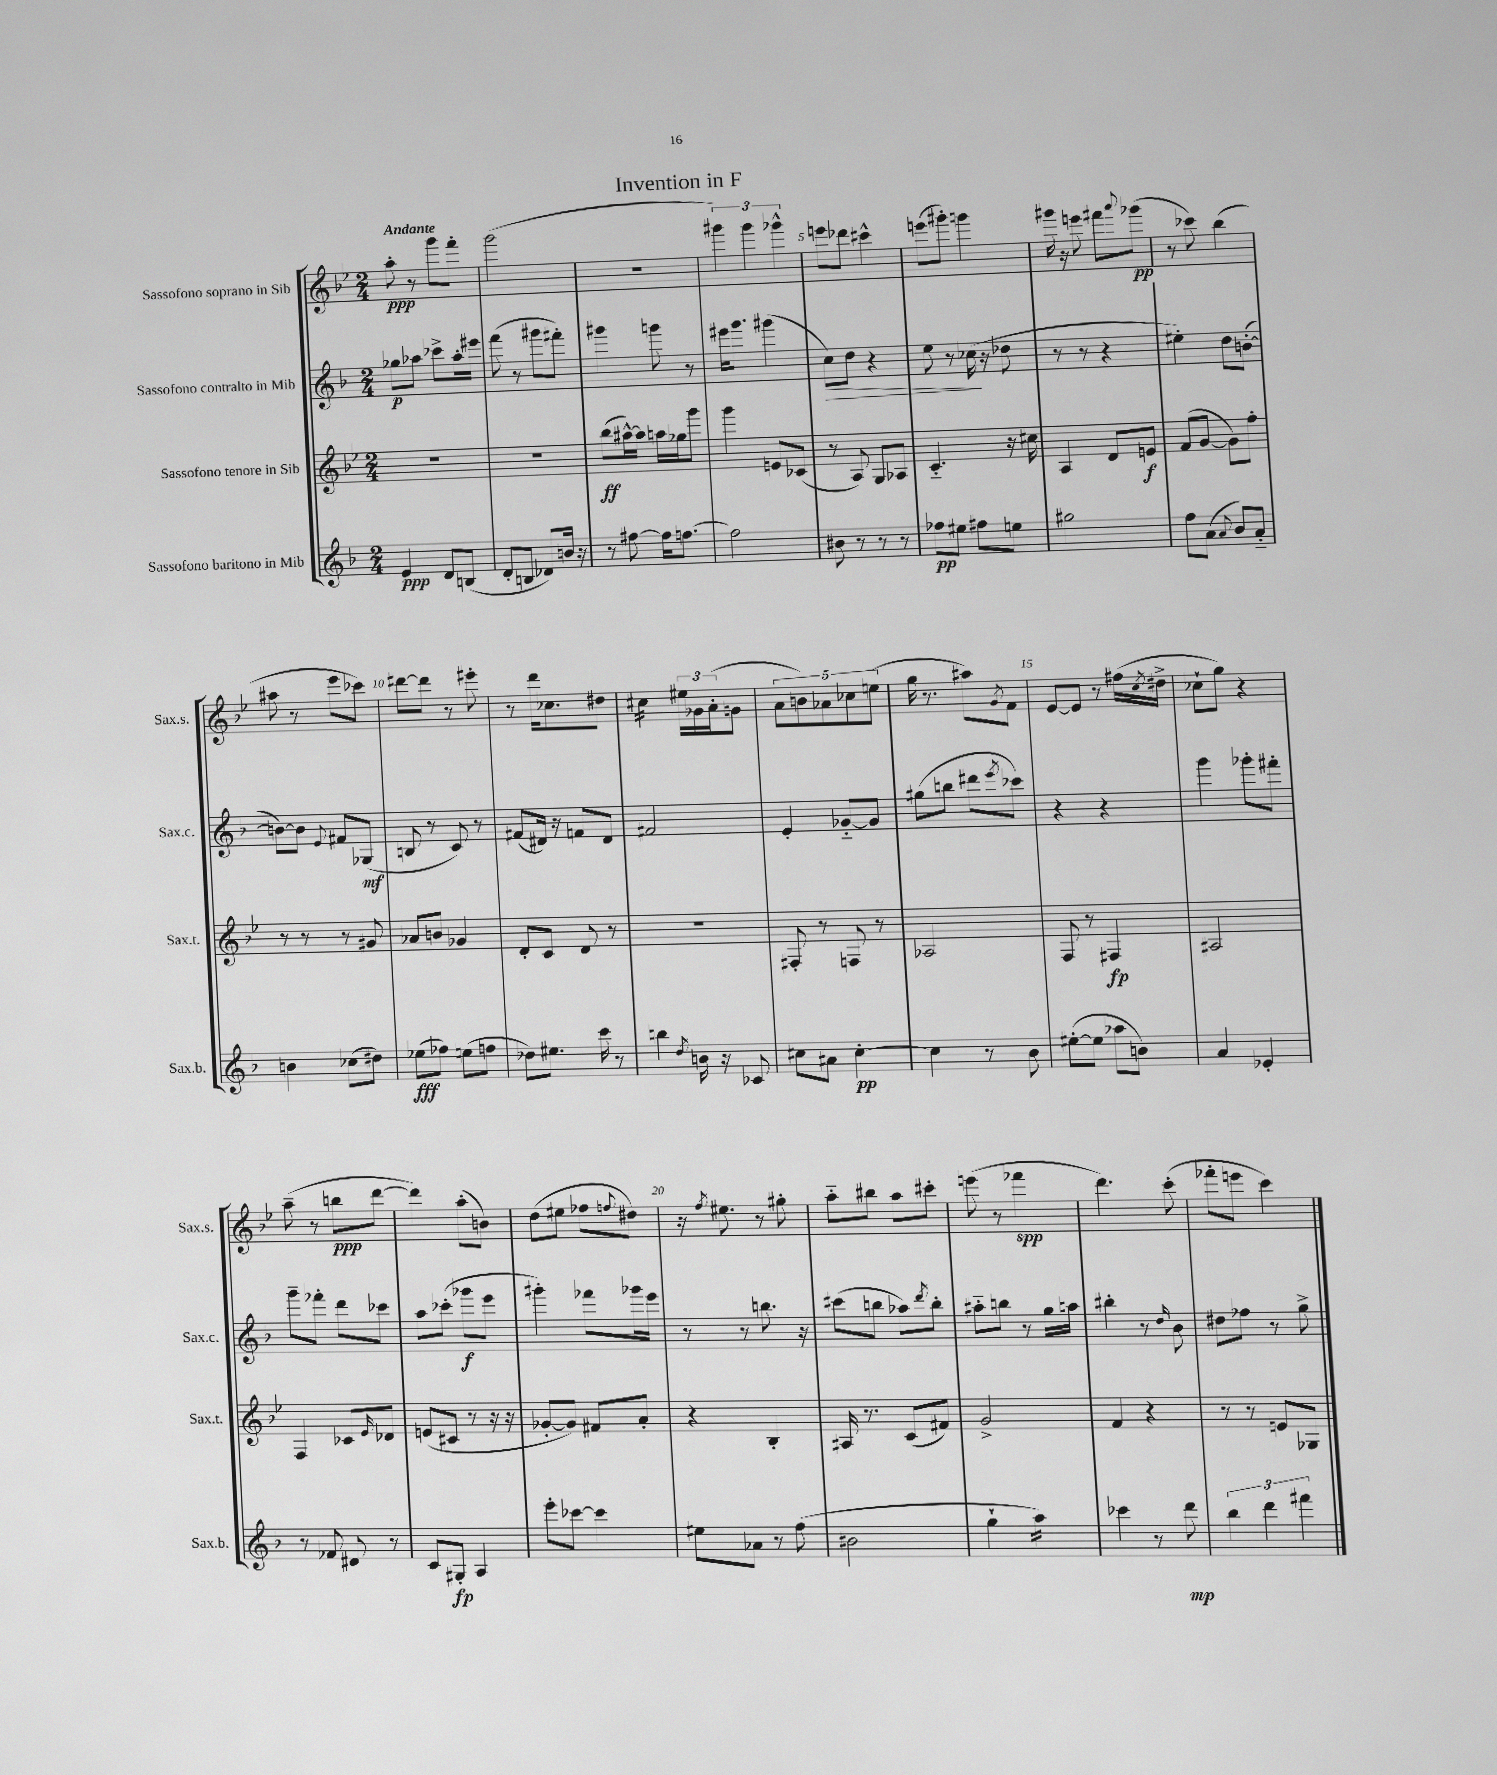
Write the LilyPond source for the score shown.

\header { title = "Invention in F" }
<<
\new StaffGroup <<
\new Staff = "s0" \with { instrumentName = "Sassofono soprano in Sib" shortInstrumentName = "Sax.s." } {
    \clef treble \key bes \major \numericTimeSignature \time 2/4 \tempo "Andante"
    a''8-.\ppp r8 g'''8 f'''8-. |
    g'''2( |
    r2 |
    \tuplet 3/2 { gis'''4) gis'''4 ges'''4-^ } |
    e'''8 des'''8 cis'''4-^ |
    e'''8( gis'''8-.) g'''4 |
    gis'''16 r16 e'''8 fis'''8 \appoggiatura { a'''8 } ges'''8\pp( |
    r8 ces'''8) bes''4( |
    ais''8 r8 ees'''8 ces'''8) |
    dis'''8~ dis'''8 r8 eis'''8-. |
    r8 d'''16 ces''8. dis''8 |
    cis''4:16 \tuplet 3/2 { eis''16 ges'16 a'16-.( } g'8 |
    \tuplet 5/4 { a'8 b'8) aes'8 ces''8 e''8( } |
    g''16 r8. ais''8) \acciaccatura { g'8 } f'8 |
    ees'8~ ees'8 r8 fis''16( \acciaccatura { c''8 } dis''16-> |
    ces''8-! g''8) r4 |
    a''8--( r8 b''8\ppp d'''8~ |
    d'''4) a''8-.( b'8) |
    d''8( eis''8 fes''8 \appoggiatura { f''8 } dis''8) |
    r16 \acciaccatura { f''8 } eis''8. r8 gis''8-. |
    a''8-_ bis''8 a''8 cis'''8-. |
    e'''8( r8 fes'''4\spp |
    d'''4.) c'''8-.( |
    fes'''8-. e'''8 c'''4) \bar "|." |
}
\new Staff = "s1" \with { instrumentName = "Sassofono contralto in Mib" shortInstrumentName = "Sax.c." } {
    \clef treble \key f \major \numericTimeSignature \time 2/4
    ges''8\p aes''8 ces'''8-> aes''16-. eis'''16 |
    f'''8( r8 gis'''8 fis'''8-.) |
    gis'''4 g'''8 r8 |
    eis'''16 g'''8. gis'''4( |
    c''8\>) d''8 r4 |
    e''8 r8 ces''16\!( r16 des''8 |
    r8 r8 r4 |
    eis''4-.) d''8 b'8~-.( |
    b'8~) b'8 \appoggiatura { e'8 } fis'8 ges8\mf( |
    b8 r8 c'8) r8 |
    fis'8( dis'16) r16 f'8 dis'8 |
    fis'2 |
    e'4-. ges'8~-_ ges'8 |
    gis''8( b''8 dis'''8 \acciaccatura { e'''8 } ces'''8) |
    r4 r4 |
    g'''4 ges'''8-. fis'''8-. |
    g'''8-- fes'''8-. d'''8 ces'''8 |
    a''8 ces'''8-.( ges'''8\f e'''8 |
    gis'''4-.) fes'''8 ges'''16 e'''16 |
    r8 r8 b''8. r16 |
    cis'''8( b''8 aes''8) \acciaccatura { d'''8 } b''8-. |
    ais''8-_ b''8 r8 g''16 a''16 |
    bis''4-. r8 \grace { d''16 } bes'8 |
    dis''8 fes''8 r8 g''8-> \bar "|." |
}
\new Staff = "s2" \with { instrumentName = "Sassofono tenore in Sib" shortInstrumentName = "Sax.t." } {
    \clef treble \key bes \major \numericTimeSignature \time 2/4
    R2 |
    r2 |
    bes''8\ff( ais''16~-^) ais''16 a''16 ges''16 g'''8 |
    g'''4 e'8 ces'8( |
    r8 a8) g8 aes8 |
    c'4.-_ r16 cis''16 |
    a4 d'8 e'8\f |
    f'8( g'8~ g'8) f''8-. |
    r8 r8 r8 gis'8 |
    aes'8 b'8 ges'4 |
    d'8-. c'8 d'8 r8 |
    R2 |
    fis8-. r8 f8 r8 |
    aes2 |
    f8 r8 fis4\fp |
    ais2 |
    f4 ces'8 \grace { ees'16 } des'8 |
    e'8( cis'8 r8 r16 r16 |
    ges'8~-. ges'8) fis'8 a'8-. |
    r4 bes4-. |
    ais16 r8. c'8( fis'8) |
    g'2-> |
    f'4 r4 |
    r8 r8 e'8 ges8 \bar "|." |
}
\new Staff = "s3" \with { instrumentName = "Sassofono baritono in Mib" shortInstrumentName = "Sax.b." } {
    \clef treble \key f \major \numericTimeSignature \time 2/4
    e'4\ppp d'8 b8( |
    d'8-. b8 des'8) b'16 r16 |
    r8 fis''8~ fis''16 f''8.~ |
    f''2 |
    bis'8 r8 r8 r8 |
    fes''8\pp eis''8 fis''8 e''8 |
    gis''2 |
    f''8 a'8( \appoggiatura { a'8 } bes'8) a'8-_ |
    b'4 ces''8( dis''8) |
    ees''8\fff( fes''8) e''8( f''8 |
    des''8) eis''8. c'''16 r8 |
    b''4 \acciaccatura { d''8 } b'16 r16 ces'8 |
    cis''8 ais'8 cis''4~-.\pp |
    cis''4 r8 bes'8 |
    eis''8~-.( eis''8 aes''8 b'8) |
    a'4 ees'4-. |
    r8 fes'8 dis'8 r8 |
    c'8 gis8-.\fp a4 |
    e'''8-. ces'''8~ ces'''4 |
    eis''8 aes'8 r8 f''8( |
    bis'2 |
    g''4-! a''4:16) |
    ces'''4 r8 d'''8\mp |
    \tuplet 3/2 { bes''4 d'''4 fis'''4 } \bar "|." |
}
>>
>>
\layout { \context { \Score \override BarNumber.break-visibility = ##(#f #t #t) barNumberVisibility = #(every-nth-bar-number-visible 5) } }
